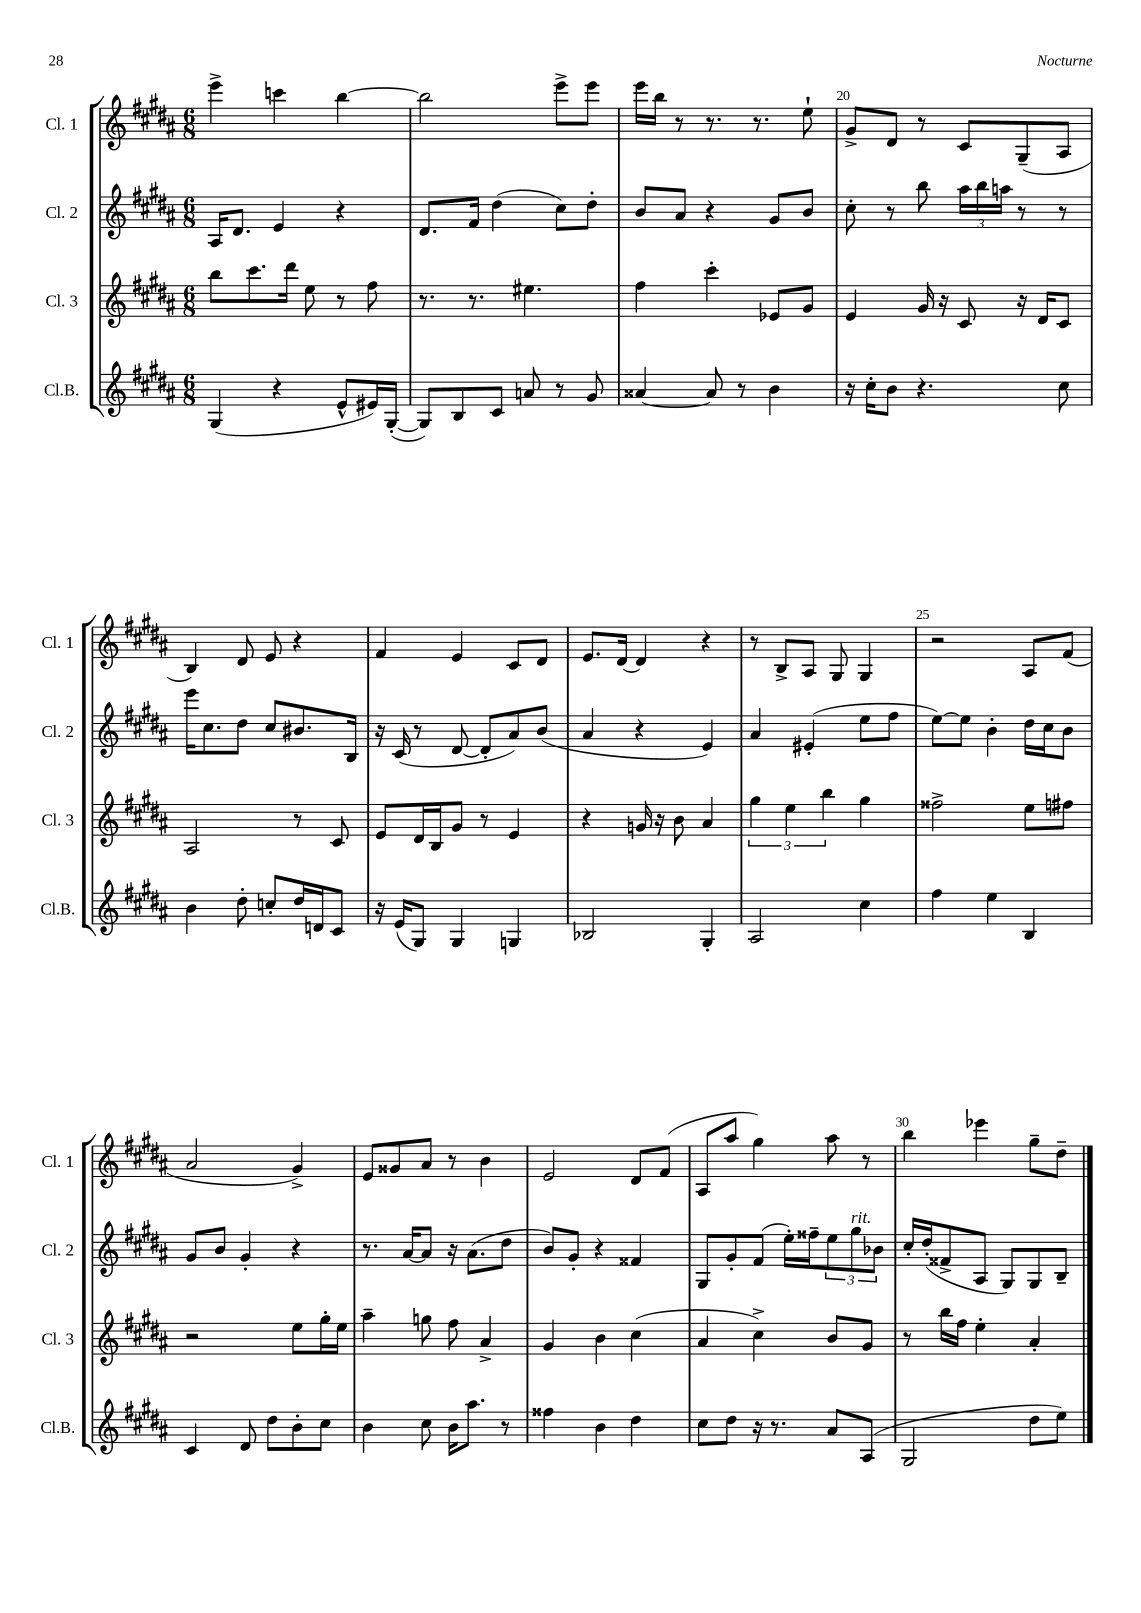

**kern	**kern	**kern	**kern
*part4	*part3	*part2	*part1
*staff4	*staff3	*staff2	*staff1
*I"Cl.B.	*I"Cl. 3	*I"Cl. 2	*I"Cl. 1
*I'Cl.B.	*I'Cl. 3	*I'Cl. 2	*I'Cl. 1
*clefG2	*clefG2	*clefG2	*clefG2
*k[f#c#g#d#a#]	*k[f#c#g#d#a#]	*k[f#c#g#d#a#]	*k[f#c#g#d#a#]
*M6/8	*M6/8	*M6/8	*M6/8
=17	=17	=17	=17
(4G#/	8bb\L	16A#/KL	4eee^\
.	.	8.d#/J	.
.	8.ccc#\	.	.
4r	.	4e/	4cccn\
.	16ddd#\Jk	.	.
.	8ee\	.	.
8e^^/L	8r	4r	[4bb\
16e#X/L)	8ff#\	.	.
([16G#'/JJ	.	.	.
=18	=18	=18	=18
8G#/L])	8.r	8.d#/L	2bb\]
8B/	.	.	.
.	8.r	16f#/Jk	.
8c#/J	.	(4dd#\	.
8an/	4.ee#X\	.	.
8r	.	8cc#\L)	8eee^\L
8g#/	.	8dd#'\J	8eee\J
=19	=19	=19	=19
[4a##X/	4ff#\	8b/L	16eee\LL
.	.	.	16bb\JJ
.	.	8a#/J	8r
8a##/]	4ccc#'\	4r	8.r
8r	.	.	.
.	.	.	8.r
4b\	8e-X/L	8g#/L	.
.	8g#/J	8b/J	8ee`\
=20	=20	=20	=20
16r	4e/	8cc#'\	8g#^/L
16cc#'\KL	.	.	.
8b\J	.	8r	8d#/J
4.r	16g#/	8bb\	8r
.	16r	.	.
.	8c#/	24aa#\LL	8c#/L
.	.	24bb\	.
.	.	24aan\JJ	.
.	16r	8r	(8G#~/
.	16d#/KL	.	.
8cc#\	8c#/J	8r	8A#/J
!!LO:LB:g=z
=21	=21	=21	=21
4b\	2A#/	16eee\KL	4B/)
.	.	8.cc#\	.
8dd#'\	.	8dd#\J	8d#/
8ccn'/L	.	8cc#/L	8e/
16dd#/L	8r	8.b#X/	4r
16dn/J	.	.	.
8c#/J	8c#/	.	.
.	.	16B/Jk	.
=22	=22	=22	=22
16r	8e/L	16r	4f#/
(16e/KL	.	(16c#/	.
8G#/J)	16d#/L	8r	.
.	16B/J	.	.
4G#/	8g#/J	[8d#/	4e/
.	8r	8d#'/L]	.
4Gn/	4e/	8a#/)	8c#/L
.	.	(8b/J	8d#/J
=23	=23	=23	=23
2B-X/	4r	4a#/	8.e/L
.	.	.	[16d#/Jk
.	16gn/	4r	4d#/]
.	16r	.	.
.	8b\	.	.
4G#'/	4a#/	4e/)	4r
=24	=24	=24	=24
2A#/	6gg#\	4a#/	8r
.	.	.	8B^/L
.	6ee\	.	.
.	.	(4e#X'/	8A#/J
.	6bb\	.	.
.	.	.	8G#/
4cc#\	4gg#\	8ee\L	4G#/
.	.	8ff#\J	.
=25	=25	=25	=25
4ff#\	2ff##X^\	[8ee\L)	2r
.	.	8ee\J]	.
4ee\	.	4b'\	.
4B/	8ee\L	16dd#\LL	8A#/L
.	.	16cc#\J	.
.	8ff#X\J	8b\J	(8f#/J
!!LO:LB:g=z
=26	=26	=26	=26
4c#/	2r	8g#/L	2a#/
.	.	8b/J	.
8d#/	.	4g#'/	.
8dd#\L	.	.	.
8b'\	8ee\L	4r	4g#^/)
8cc#\J	16gg#'\L	.	.
.	16ee\JJ	.	.
=27	=27	=27	=27
4b\	4aa#~\	8.r	8e/L
.	.	.	8g##X/
.	.	[16a#/KL	.
8cc#\	8ggn\	8a#/J]	8a#/J
16b\KL	8ff#\	16r	8r
8.aa#\J	.	(8.a#\L	.
.	4a#^/	.	4b\
8r	.	8dd#\J	.
=28	=28	=28	=28
4ff##X\	4g#/	8b/L)	2e/
.	.	8g#'/J	.
4b\	4b\	4r	.
4dd#\	(4cc#\	4f##X/	8d#/L
.	.	.	(8f#/J
=29	=29	=29	=29
8cc#\L	4a#/	8G#/L	8A#/L
8dd#\J	.	8g#'/	8aa#/J
16r	4cc#^\)	(8f#/J	4gg#\)
8.r	.	.	.
.	.	16ee'\LL)	.
.	.	16ff##X~\J	.
8a#/L	8b/L	12ee\	8aa#\
!	!	!LO:TX:a:i:t=rit.	!
.	.	12gg#\	.
(8A#/J	8g#/J	.	8r
.	.	12b-X\J	.
=30	=30	=30	=30
2G#/	8r	16cc#'/LL	4bb\
.	.	(16dd#'/J	.
.	16bb\LL	8f##X^/	.
.	16ff#\JJ	.	.
.	4ee'\	8A#/J	4eee-X\
.	.	8G#/L)	.
8dd#\L	4a#'/	8G#/	8gg#~\L
8ee\J)	.	8B~/J	8dd#~\J
==	==	==	==
*-	*-	*-	*-
